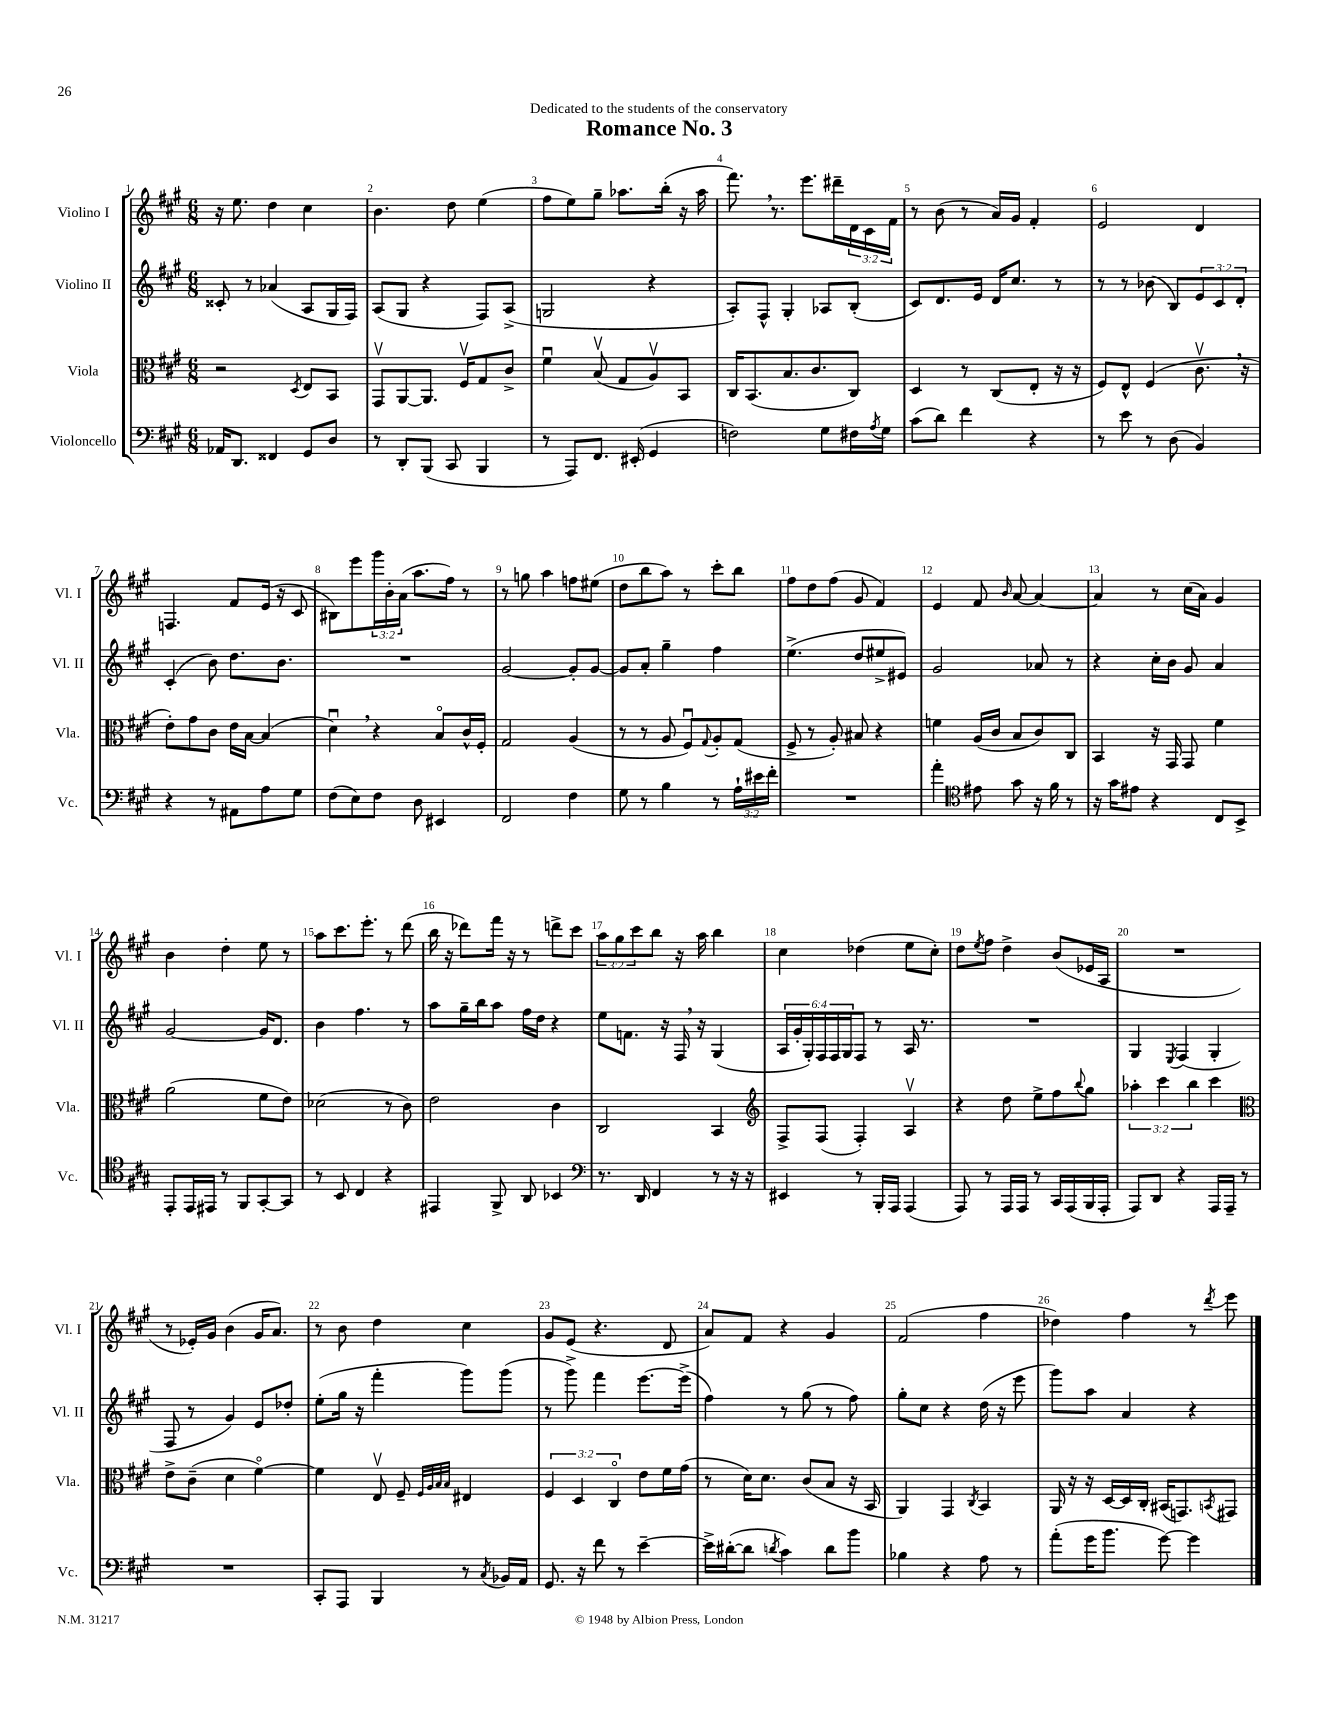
\header { title = "Romance No. 3" dedication = "Dedicated to the students of the conservatory" }
<<
\new StaffGroup <<
\new Staff = "s0" \with { instrumentName = "Violino I" shortInstrumentName = "Vl. I" } {
    \clef treble \key a \major \numericTimeSignature \time 6/8 \override Staff.TupletNumber.text = #tuplet-number::calc-fraction-text
    r16 e''8. d''4 cis''4 |
    b'4. d''8 e''4( |
    fis''8 e''8) gis''8-- aes''8. b''16-.( r16 aes''16 |
    fis'''8.) \breathe r8. e'''8. dis'''16-- \tuplet 3/2 { d'16 cis'16 fis'16 } |
    r8 b'8( r8 a'16) gis'16 fis'4-. |
    e'2 d'4 |
    f4. fis'8 e'16( r16 cis'8 |
    bis8) e'''8 \tuplet 3/2 { gis'''16 b'16-. a'16( } a''8. fis''16) r8 |
    r8 g''8 a''4 f''8 eis''8( |
    d''8 b''8 a''8) r8 cis'''8-. b''8 |
    fis''8 d''8 fis''8( gis'8 fis'4) |
    e'4 fis'8 \grace { b'16 } a'8~ a'4~ |
    a'4 r8 cis''16( a'16) gis'4 |
    b'4 d''4-. e''8 r8 |
    a''8 cis'''8. e'''8.-. r8 d'''8( |
    b''16 r16 des'''8) fis'''16 r16 r8 d'''8-> cis'''8 |
    \tuplet 3/2 { a''8 gis''8 cis'''8 } b''8 r16 a''16 b''4 |
    cis''4 des''4( e''8 cis''8-.) |
    d''8 \acciaccatura { e''8 } fis''8 d''4-> b'8( ees'16 a16 |
    R2. |
    r8 ees'16-.) gis'16 b'4( gis'16 a'8.) |
    r8 b'8 d''4 cis''4 |
    gis'8 e'8( r4. d'8 |
    a'8) fis'8 r4 gis'4 |
    fis'2( fis''4 |
    des''4) fis''4 r8 \acciaccatura { d'''8 } e'''8 \bar "|." |
}
\new Staff = "s1" \with { instrumentName = "Violino II" shortInstrumentName = "Vl. II" } {
    \clef treble \key a \major \numericTimeSignature \time 6/8 \override Staff.TupletNumber.text = #tuplet-number::calc-fraction-text
    cisis'8-. r8 aes'4( a8 gis16 fis16) |
    a8( gis8 r4 fis8) a8->( |
    g2 r4 |
    a8-.) fis8-^ gis4-. aes8 b8-.( |
    cis'8) d'8. e'16 d'16 cis''8. r8 |
    r8 r8 bes'8( b8) \tuplet 3/2 { e'8 cis'8 d'8-. } |
    cis'4-.( b'8) d''8. b'8. |
    R2. |
    gis'2~ gis'8-. gis'8~ |
    gis'8 a'8-. gis''4-- fis''4 |
    e''4.->( d''8 eis''8-> eis'8) |
    gis'2 aes'8 r8 |
    r4 cis''16-. b'16 gis'8 a'4 |
    gis'2~ gis'16 d'8. |
    b'4 fis''4. r8 |
    a''8 gis''16-- b''16 a''8 fis''16 d''16 r4 |
    e''8 f'8. r16 fis16 \breathe r16 gis4( |
    \tuplet 6/4 { a16 gis'16-. gis16-.) fis16 fis16 gis16 } fis8 r8 a16 r8. |
    R2. |
    gis4 \acciaccatura { e8 } fis4( gis4-. |
    fis8 r8 gis'4) e'8 des''8-. |
    e''8-.( gis''16 r16 fis'''4-. gis'''8) gis'''8( |
    r8 gis'''8->) fis'''4 e'''8.~ e'''16->( |
    fis''4) r8 gis''8( r8 fis''8) |
    gis''8-. cis''8 r4 d''16( r16 e'''8 |
    gis'''8) a''8 a'4 r4 \bar "|." |
}
\new Staff = "s2" \with { instrumentName = "Viola" shortInstrumentName = "Vla." } {
    \clef alto \key a \major \numericTimeSignature \time 6/8 \override Staff.TupletNumber.text = #tuplet-number::calc-fraction-text
    r2 \acciaccatura { d8 } e8 b,8 |
    gis,8\upbow a,8~ a,8. fis16\upbow gis8 cis'8-> |
    fis'4\downbow b8\upbow( gis8 a8\upbow) b,8 |
    cis16 b,8.( b8. cis'8. cis8) |
    d4 r8 cis8( e8-. r16 r16 |
    fis8) e8-^ fis4( cis'8.\upbow \breathe r16 |
    e'8-.) gis'8 cis'8 e'16 b16~ b4( |
    d'4\downbow) \breathe r4 b8\flageolet cis'16-^ fis16-. |
    gis2 a4( |
    r8 r8 a8 fis8\downbow) \appoggiatura { gis8 } a8-. gis8( |
    fis8-> r8 a8-.) bis8 r4 |
    f'4 a16( cis'16 b8 cis'8) cis8 |
    b,4 r16 gis,16 gis,8 fis'4 |
    a'2( fis'8 e'8) |
    des'2( r8 cis'8) |
    e'2 cis'4 |
    cis2 b,4 |
    \clef treble fis8-> fis8( fis4-.) a4\upbow |
    r4 d''8 e''8-> fis''8 \appoggiatura { b''8 } gis''8 |
    \tuplet 3/2 { aes''4-. cis'''4 b''4 } cis'''4 |
    \clef alto e'8-> cis'8--( d'4 fis'4~\flageolet) |
    fis'4 e8\upbow fis8-- \grace { fis32 a32 b32 b32 } eis4 |
    \tuplet 3/2 { fis4 d4 cis4\flageolet } e'8 fis'16 gis'16( |
    r8 d'16) d'8. cis'8( b8 r16 b,16 |
    a,4) gis,4 \acciaccatura { cis8 } b,4 |
    a,16 r16 r16 d16~ d16 cis16-. bis,16( g,8.) \acciaccatura { b,8 } gis,8 \bar "|." |
}
\new Staff = "s3" \with { instrumentName = "Violoncello" shortInstrumentName = "Vc." } {
    \clef bass \key a \major \numericTimeSignature \time 6/8 \override Staff.TupletNumber.text = #tuplet-number::calc-fraction-text
    aes,16 d,8. fisis,4 gis,8 d8 |
    r8 d,8-. b,,8( cis,8 b,,4 |
    r8 a,,8) fis,8. eis,16-.( gis,4 |
    f2) gis8 fis16 \acciaccatura { a8 } gis16 |
    cis'8( d'8) fis'4 r4 |
    r8 e'8 r8 d8( b,4) |
    r4 r8 ais,8 a8 gis8 |
    fis8( e8) fis8 d8 eis,4 |
    fis,2 fis4 |
    gis8 r8 b4 r8 \tuplet 3/2 { a16-! eis'16 fis'16-. } |
    R2. |
    a'4-. \clef tenor eis'8 gis'8 r16 fis'16 r8 |
    r16 gis'16 eis'8 r4 cis8 b,8-> |
    e,8-. e,16 eis,16 r8 fis,8 gis,8~-. gis,8 |
    r8 b,8 cis4 r4 |
    eis,4 fis,8-> a,8 bes,4 |
    \clef bass r8. d,16 fis,4 r8 r16 r16 |
    eis,4 r8 b,,16-. a,,16 a,,4( |
    a,,8) r8 a,,16 a,,16 r8 cis,16 a,,16( b,,16 a,,16-. |
    a,,8) d,8 r4 a,,16 a,,16-- r8 |
    R2. |
    cis,8-. a,,8 b,,4 r8 \acciaccatura { cis8 } bes,16 a,16 |
    gis,8. r16 fis'8 r8 e'4~-- |
    e'16-> dis'16~-.( dis'8 \acciaccatura { d'8 } cis'4) d'8 b'8 |
    bes4 r4 a8 r8 |
    a'8-.( gis'16 b'8. gis'8~) gis'4 \bar "|." |
}
>>
>>
\layout { \context { \Score \override BarNumber.break-visibility = ##(#f #t #t) barNumberVisibility = #all-bar-numbers-visible } }
